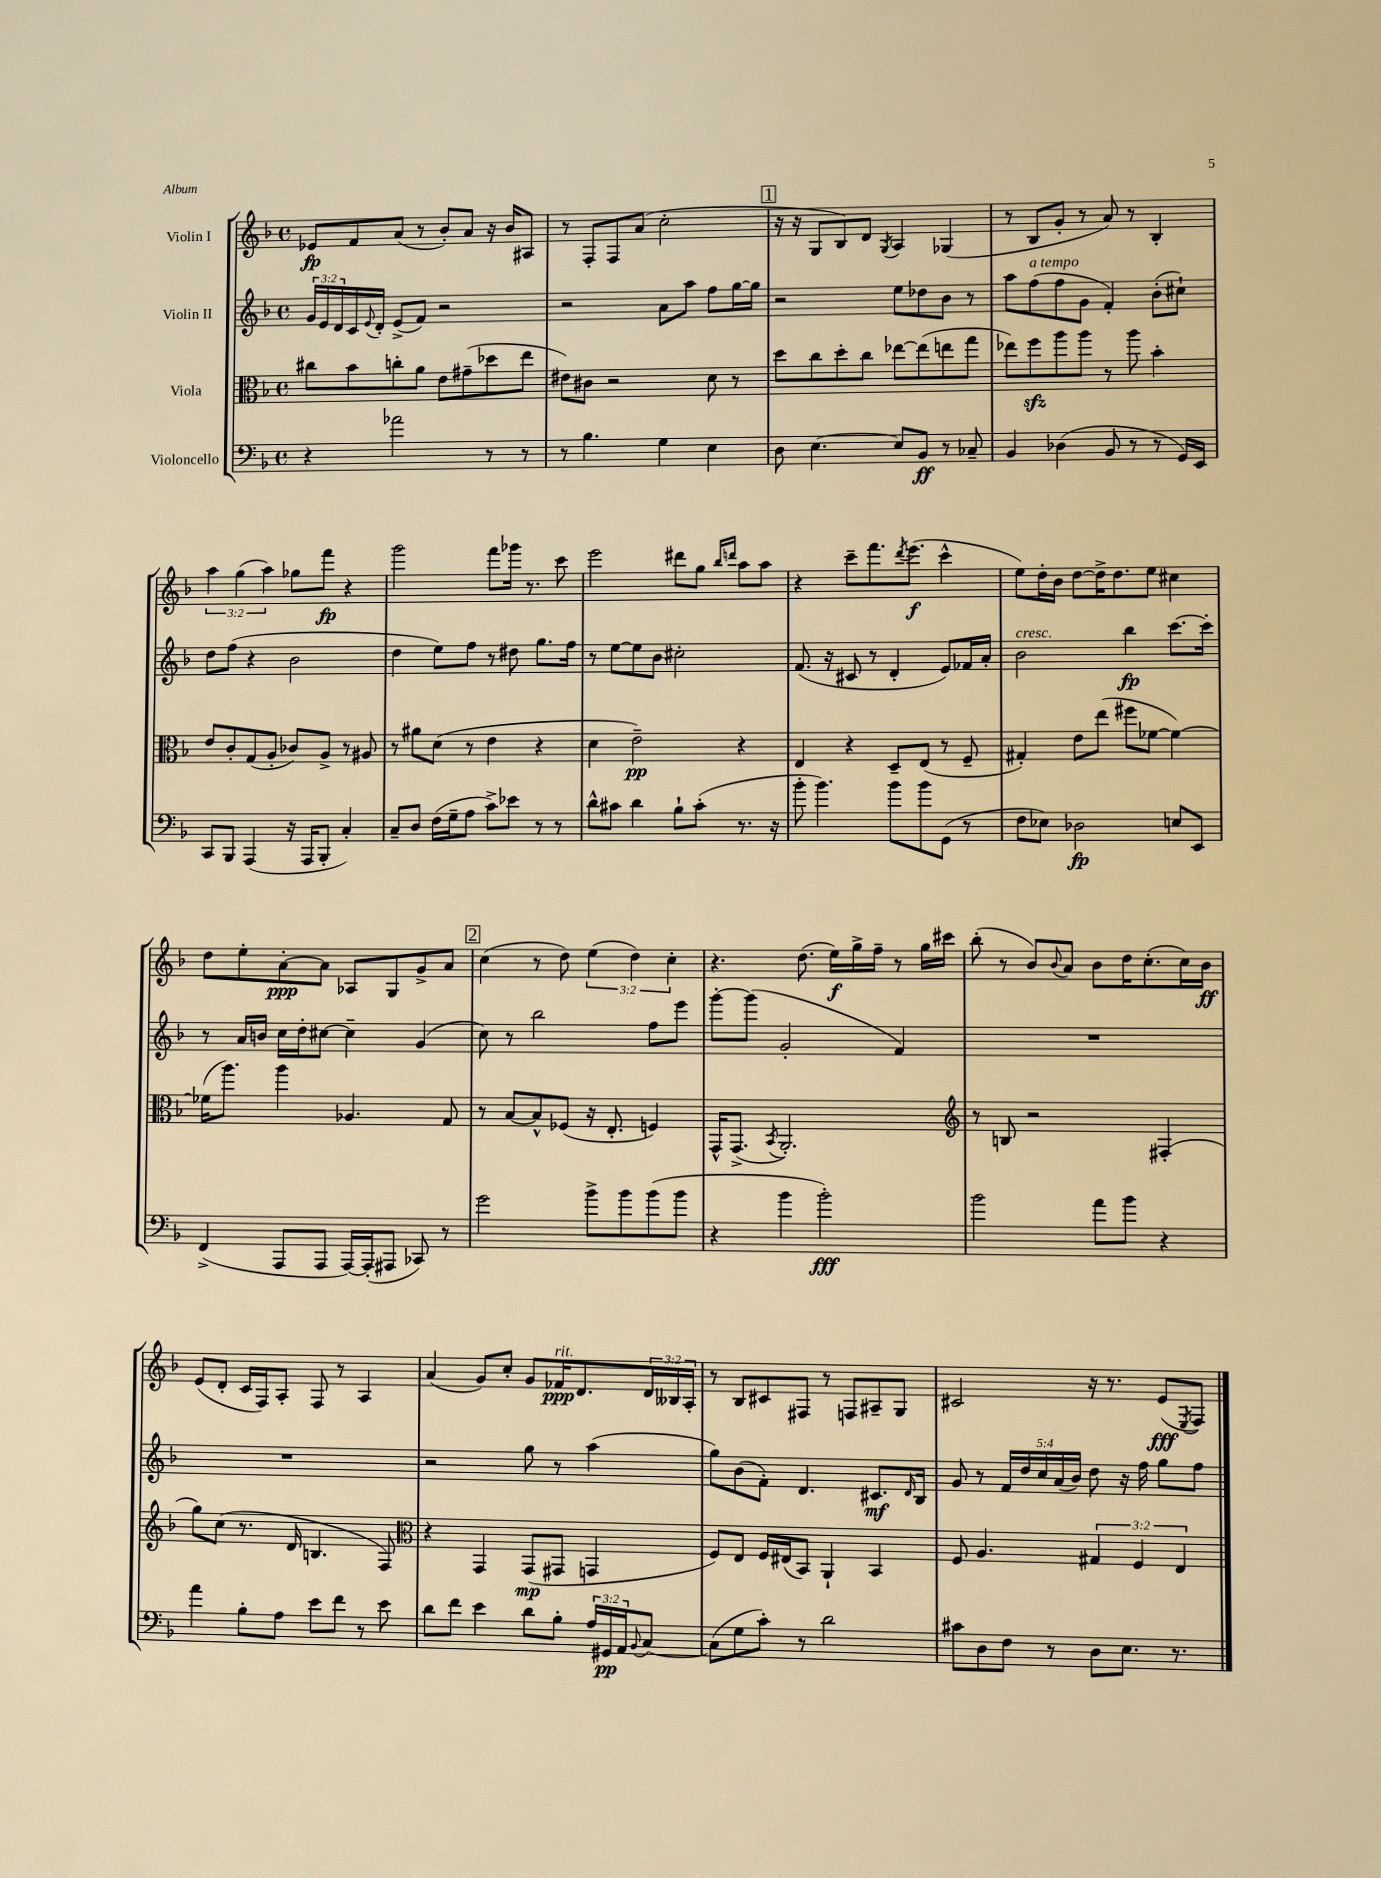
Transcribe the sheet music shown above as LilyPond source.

<<
\new StaffGroup <<
\new Staff = "s0" \with { instrumentName = "Violin I" } {
    \clef treble \key f \major \defaultTimeSignature \time 4/4 \override Staff.TupletNumber.text = #tuplet-number::calc-fraction-text
    ees'8\fp f'8 a'8( r8 bes'8-.) a'8 r16 bes'16 ais8 |
    r8 f8-. f8 a'8( c''2-. |
    \mark \markup { \box "1" } r16 r16 g8 bes8) d'8 \acciaccatura { g8 } a4 ges4( |
    r8 bes8 g'8-. r8 a'8) r8 bes4-. |
    \tuplet 3/2 { a''4 g''4( a''4) } ges''8 f'''8\fp r4 |
    g'''2 f'''8 ges'''16 r8. c'''8 |
    e'''2 dis'''8 g''8 \grace { bes''16 d'''16 } a''8 a''8 |
    r4 c'''8-- f'''8. \acciaccatura { d'''8 } e'''8.\f( c'''4-^ |
    e''8) d''16-. bes'16 d''8~ d''16-> d''8. e''8 cis''4 |
    d''8 e''8-. a'8~-.\ppp a'8 aes8 g8 g'8-> a'8 |
    \mark \markup { \box "2" } c''4( r8 d''8) \tuplet 3/2 { e''4( d''4) c''4-. } |
    r4. d''8.( e''16\f) g''16-> f''16-- r8 g''16 cis'''16 |
    bes''8-.( r8 bes'8) \appoggiatura { bes'8 } a'8 bes'8 d''16 c''8.-.( c''16) bes'16\ff |
    e'8( d'8-. c'16 f16) a8-. f8 r8 a4 |
    a'4( g'8) c''8-. g'8 fes'16\ppp^\markup { \italic "rit." } d'8. \tuplet 3/2 { d'16 beses16 a16-. } |
    r8 bes8 cis'8 fis8 r8 f8 ais8-- g8 |
    cis'2 r16 r8. e'8\fff( \acciaccatura { e8 } f8) \bar "|." |
}
\new Staff = "s1" \with { instrumentName = "Violin II" } {
    \clef treble \key f \major \defaultTimeSignature \time 4/4 \override Staff.TupletNumber.text = #tuplet-number::calc-fraction-text
    \tuplet 3/2 { g'16 e'16 d'16 } c'16 \appoggiatura { e'8 } d'16-. e'8->( f'8) r2 |
    r2 a'8 a''8 f''8 g''16~ g''16 |
    \mark \markup { \box "1" } r2 e''8 des''8 bes'8 r8 |
    a''8 f''8^\markup { \italic "a tempo" }( f''8 g'8 f'4-.) bes'8-.( cis''8-!) |
    d''8 f''8( r4 bes'2 |
    d''4 e''8) f''8 r8 dis''8 g''8. f''16 |
    r8 e''8~ e''8 bes'8 cis''2-. |
    f'8.( r16 cis'8 r8 d'4-. e'8) fes'16 a'16-. |
    bes'2^\markup { \italic "cresc." } bes''4\fp c'''8.~ c'''16-. |
    r8 a'16 b'16 c''16 d''16-. cis''8~ cis''4-- g'4( |
    \mark \markup { \box "2" } c''8) r8 bes''2 f''8 e'''8 |
    g'''8~-. g'''8( g'2-. f'4) |
    R1 |
    R1 |
    r2 g''8 r8 a''4( |
    g''8) bes'8( f'8-.) d'4. cis'8.\mf \grace { d'16 } bes16 |
    g'8 r8 \tuplet 5/4 { f'16 d''16 c''16 a'16( bes'16) } d''8 r16 f''16 g''8 f''8 \bar "|." |
}
\new Staff = "s2" \with { instrumentName = "Viola" } {
    \clef alto \key f \major \defaultTimeSignature \time 4/4 \override Staff.TupletNumber.text = #tuplet-number::calc-fraction-text
    cis''8 bes'8 c''8-. a'8 e'8 gis'8--( des''8 e''8 |
    eis'8) cis'8 r2 d'8 r8 |
    \mark \markup { \box "1" } d''8 c''8 d''8-. c''8 ees''8~ ees''8( e''8 g''8 |
    ees''8) f''8\sfz a''8 a''8 r8 a''8 bes'4-. |
    e'8 c'8-. g8( a8-. ces'8) a8-> r8 ais8 |
    r8 ais'8 d'8( r8 e'4 r4 |
    d'4 e'2--\pp) r4 |
    e4 r4 d8-- e8( r8 f8-- |
    gis4-.) e'8 e''8( fis''8 fes'8~ fes'4~) |
    fes'16( a''8.) a''4 aes4. g8 |
    \mark \markup { \box "2" } r8 bes8~ bes8-^ fes8( r16 e8.-. f4) |
    g,16-^ g,8.->( \acciaccatura { bes,8 } a,2.-.) |
    \clef treble r8 b8 r2 fis4-.( |
    g''8) c''8( r8. d'16 b4. f8) |
    \clef alto r4 g,4 g,8\mp( gis,8 g,4 |
    f8) e8 f16 eis16( bes,8) a,4-! bes,4 |
    f8 a4. \tuplet 3/2 { gis4 f4 e4 } \bar "|." |
}
\new Staff = "s3" \with { instrumentName = "Violoncello" } {
    \clef bass \key f \major \defaultTimeSignature \time 4/4 \override Staff.TupletNumber.text = #tuplet-number::calc-fraction-text
    r4 aes'2 r8 r8 |
    r8 bes4. g4 e4 |
    \mark \markup { \box "1" } d8 e4.~ e8 bes,8\ff r8 ces8-- |
    bes,4 des4( bes,8 r8 r8 g,16) e,16 |
    c,8 bes,,8 a,,4( r16 a,,16 bes,,8-. c4-.) |
    c8-- d8 f16( g16-- a8 c'8->) ees'8 r8 r8 |
    d'8-^ cis'8 d'4 bes8-! cis'8-.( r8. r16 |
    bes'8-. bes'4.) bes'8 bes'8 g,8( r8 |
    f8 ees8) des2\fp e8 e,8 |
    f,4->( a,,8 a,,8 a,,16~) a,,16-.( ais,,8 ces,8) r8 |
    \mark \markup { \box "2" } g'2 bes'8-> bes'8 bes'8( bes'8 |
    r4 bes'4 bes'2-.\fff) |
    bes'2 a'8 bes'8 r4 |
    a'4 bes8-. a8 e'8 f'8 r8 e'8 |
    d'8 f'8 e'4 d'8 bes8-. \tuplet 3/2 { a16 gis,16\pp a,16 } \appoggiatura { bes,8 } c8~ |
    c8( g8 c'8-.) r8 d'2 |
    cis'8 d8 f8 r8 d8 e8. r8. \bar "|." |
}
>>
>>
\layout { \context { \Score \remove "Bar_number_engraver" } }
